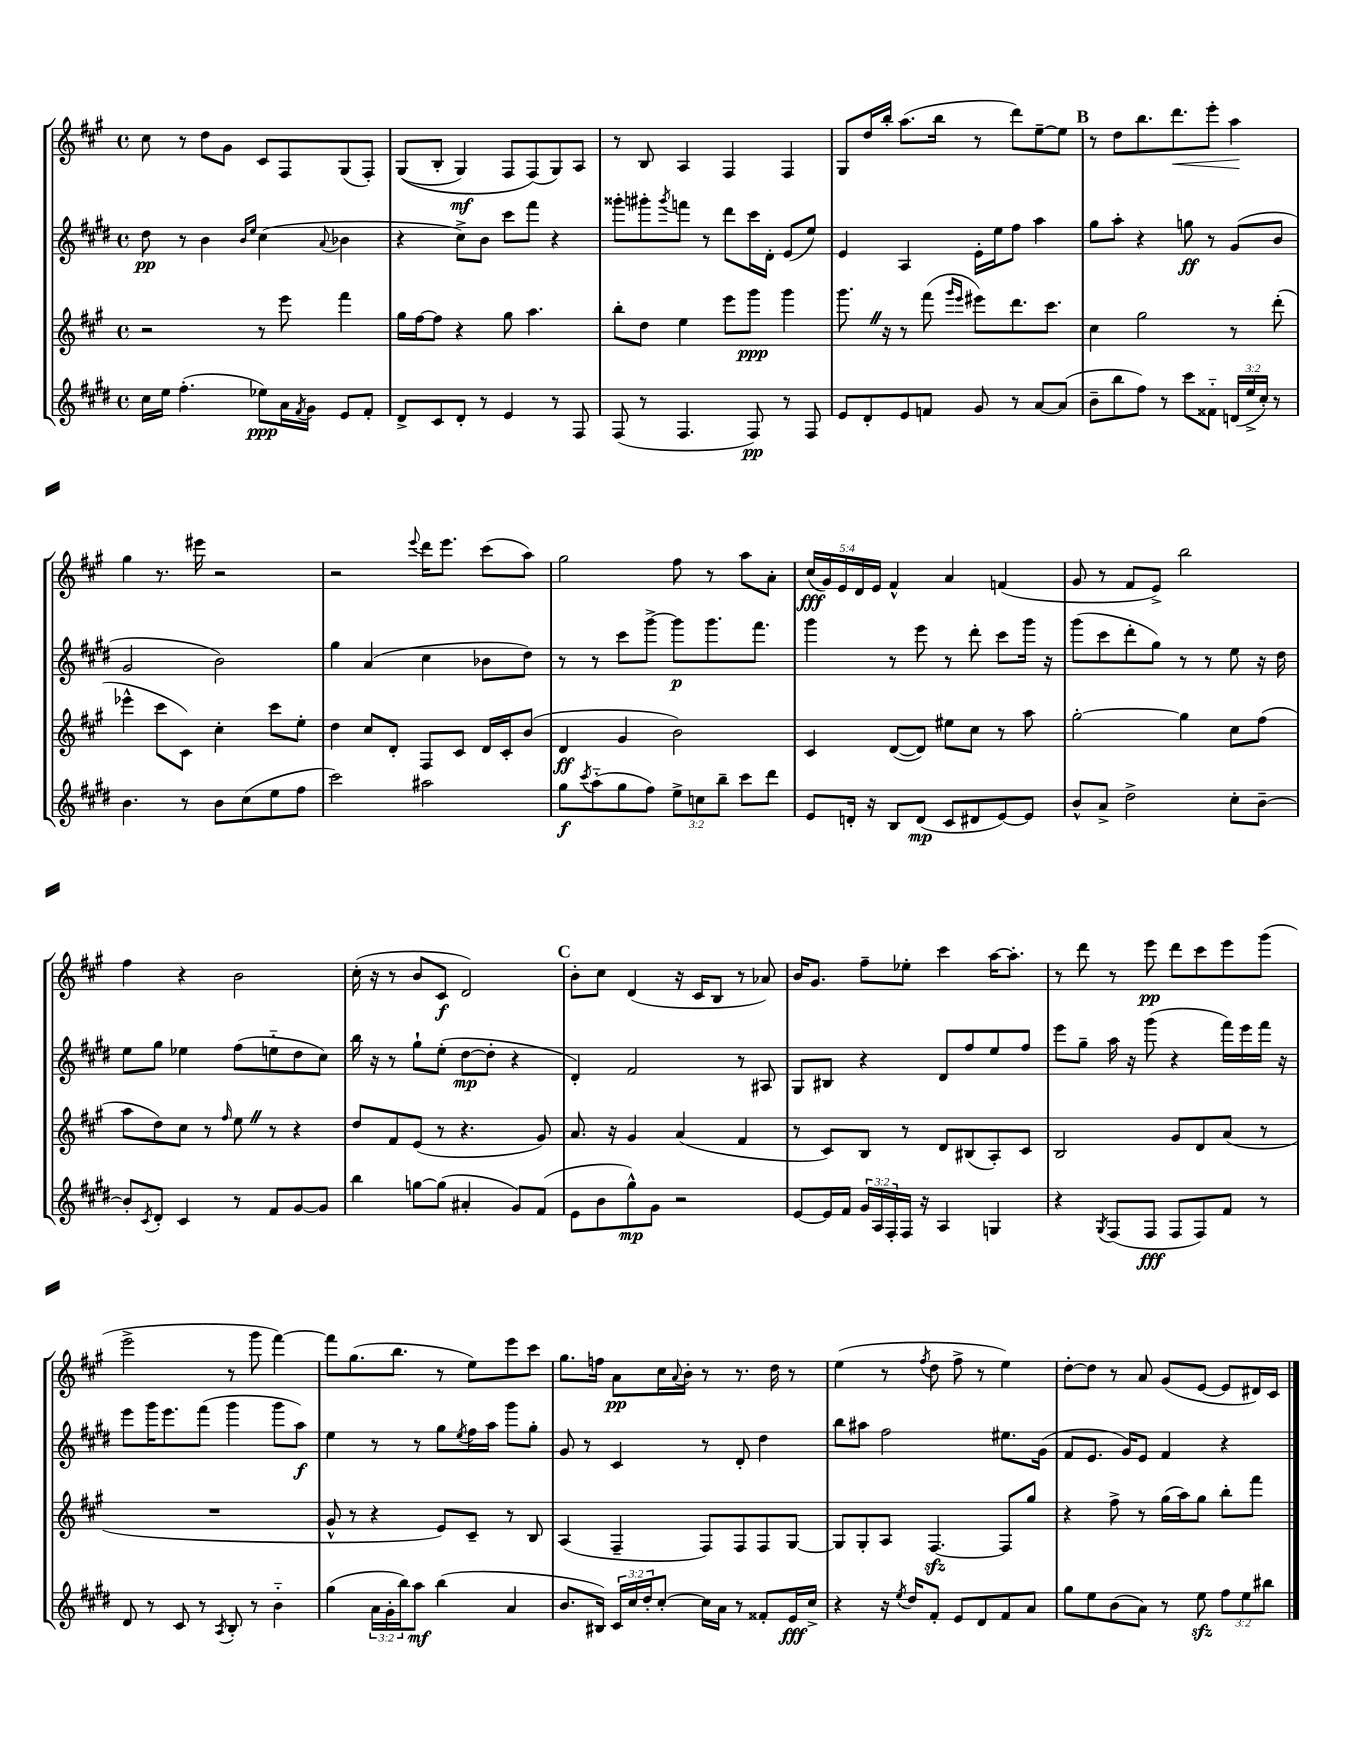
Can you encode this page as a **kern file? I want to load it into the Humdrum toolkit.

**kern	**kern	**kern	**kern
*staff4	*staff3	*staff2	*staff1
*clefG2	*clefG2	*clefG2	*clefG2
*k[f#c#g#d#]	*k[f#c#g#]	*k[f#c#g#d#]	*k[f#c#g#]
*M4/4	*M4/4	*M4/4	*M4/4
*met(c)	*met(c)	*met(c)	*met(c)
16cc#\LL	2r	8dd#\	8cc#\
16ee\JJ	.	.	.
(4.ff#'\	.	8r	8r
.	.	4b\	8dd\L
.	.	.	8g#\J
.	.	16qqb/LL	.
.	.	16qqee/JJ	.
8ee-\L)	8r	(4cc#\	8c#/L
16a\L	8eee\	.	8F#/
8qf#/	.	.	.
16g#\JJ	.	.	.
.	.	8qqa/	.
8e/L	4fff#\	4b-\	(8G#/
8f#'/J	.	.	8F#'/J)
=	=	=	=
8d#^/L	16gg#\LL	4r	&((8G#/L
.	[16ff#\J	.	.
8c#/	8ff#\]J	.	8B'/J
8d#'/J	4r	8cc#^\L)	4G#/)
8r	.	8b\J	.
4e/	8gg#\	8ccc#\L	8F#/L
.	4.aa\	8fff#\J	(8F#/&)
8r	.	4r	8G#/)
8F#/	.	.	8A/J
=	=	=	=
(8F#/	8bb'\L	8ggg##'\L	8r
8r	8dd\J	8ggg#'\	8B/
.	.	8qggg#/	.
4.F#/	4ee\	8fff\J	4A/
.	.	8r	.
.	8eee\L	8ddd#\L	4F#/
8F#/)	8ggg#\J	16ccc#\L	.
.	.	16d#'\JJ	.
8r	4ggg#\	(8e/L	4F#/
8F#/	.	8ee/J)	.
=	=	=	=
8e/L	8.ggg#\	4e/	8G#/L
8d#'/	.	.	16dd/L
.	16r	.	16bb'/JJ
8e/	8r	4A/	(8.aa\L
8f/J	(8fff#\	.	.
.	.	.	16bb\Jk
.	16qqggg#/LL	.	.
.	16qqeee/JJ	.	.
8g#/	8eee#\L)	16e'\LL	8r
.	.	16ee\J	.
8r	8.ddd\	8ff#\J	8ddd\L)
[8a/L	.	4aa\	[8ee~\
.	8.ccc#\J	.	.
(8a/]J	.	.	8ee\]J
=	=	=	=
8b~\L	4cc#\	8gg#\L	8r
8bb\	.	8aa'\J	8dd\L
8ff#\J)	2gg#\	4r	8.bb\
8r	.	.	.
.	.	.	8.ddd\
8ccc#\L	.	8gg\	.
8f##'~\J	.	8r	8eee'\J
(24d/LL	8r	(8g#/L	4aa\
24ee^/	.	.	.
24cc#'/JJ)	.	.	.
8r	(8ddd'\	8b/J	.
=	=	=	=
4.b\	4eee-^^\	2g#/	4gg#\
.	8ccc#\L	.	8.r
8r	8c#\J)	.	.
.	.	.	16eee#\
8b\L	4cc#'\	2b\)	2r
(8cc#\	.	.	.
8ee\	8ccc#\L	.	.
8ff#\J	8ee'\J	.	.
=	=	=	=
2ccc#\)	4dd\	4gg#\	2r
.	8cc#/L	(4a/	.
.	8d'/J	.	.
.	.	.	8qqeee/
2aa#\	8F#/L	4cc#\	16ddd\LK
.	.	.	8.eee\J
.	8c#/J	.	.
.	16d/LL	8b-\L	(8ccc#\L
.	16c#'/J	.	.
.	(8b/J	8dd#\J)	8aa\J)
=	=	=	=
8gg#\L	4d/	8r	2gg#\
8qccc#/	.	.	.
(8aa'~\	.	8r	.
8gg#\	4g#/	8ccc#\L	.
8ff#\J)	.	[8ggg#^\J	.
12ee^\L	2b\)	8ggg#\]L	8ff#\
12cc\	.	.	.
.	.	8.ggg#\	8r
12bb~\J	.	.	.
8ccc#\L	.	.	8aa\L
.	.	8.fff#\J	.
8ddd#\J	.	.	8a'\J
=	=	=	=
8e/L	4c#/	4ggg#\	(20cc#/LL
.	.	.	20g#/)
.	.	.	20e/
16d'/Jk	.	.	.
.	.	.	20d/
16r	.	.	.
.	.	.	20e/JJ
8B/L	([8d/L	8r	4f#^^/
(8d/J	8d/]J)	8eee\	.
8c#/L	8ee#\L	8r	4a/
8d#/	8cc#\J	8ddd#'\	.
[8e/)	8r	8ccc#\L	(4f/
8e/]J	8aa\	16ggg#\Jk	.
.	.	16r	.
=	=	=	=
8b^^/L	[2gg#'\	(8ggg#\L	8g#/
8a^/J	.	8ccc#\	8r
2dd#^\	.	8ddd#'\	8f#/L
.	.	8gg#\J)	8e^/J)
.	4gg#\]	8r	2bb\
.	.	8r	.
8cc#'\L	8cc#\L	8ee\	.
[8b~\J	(8ff#\J	16r	.
.	.	16dd#\	.
=	=	=	=
8b'/]L	8aa\L	8ee\L	4ff#\
8qc#/	.	.	.
8d#'/J	8dd\)	8gg#\J	.
4c#/	8cc#\J	4ee-\	4r
.	8r	.	.
.	16qqff#/	.	.
8r	8ee\	(8ff#\L	2b\
8f#/L	8r	8ee'~\	.
[8g#/	4r	8dd#\	.
8g#/]J	.	8cc#\J)	.
=	=	=	=
4bb\	8dd/L	16bb\	(16cc#'\
.	.	16r	16r
.	8f#/	8r	8r
[8gg\L	(8e/J	8gg#`\L	8b/L
(8gg\]J	8r	(8ee'\J	8c#/J
4a#'/	4.r	[8dd#\L	2d/)
.	.	8dd#'\]J	.
8g#/L)	.	4r	.
(8f#/J	8g#/)	.	.
=	=	=	=
8e\L	8.a/	4d#'/)	8b'\L
8b\	.	.	8cc#\J
.	16r	.	.
8gg#^^\)	4g#/	2f#/	(4d/
8g#\J	.	.	.
2r	(4a/	.	16r
.	.	.	16c#/LK
.	.	.	8B/J
.	4f#/	8r	8r
.	.	8A#/	8a-/)
=	=	=	=
[8e/L	8r	8G#/L	16b/LK
.	.	.	8.g#/J
16e/]L	8c#/L)	8B#/J	.
16f#/JJ	.	.	.
24g#/LL	8B/J	4r	8ff#~\L
24A/	.	.	.
24F#'/	.	.	.
16F#/JJ	8r	.	8ee-'\J
16r	.	.	.
4A/	8d/L	8d#/L	4ccc#\
.	(8B#/	8ff#/	.
4G/	8A'/)	8ee/	[16aa\LK
.	.	.	8.aa'\]J
.	8c#/J	8ff#/J	.
=	=	=	=
4r	2B/	8eee\L	8r
.	.	8gg#~\J	8ddd\
8qG#/	.	.	.
(8F#/L	.	16aa\	8r
.	.	16r	.
8F#/J	.	(8ggg#\	8eee\
8F#/L	8g#/L	4r	8ddd\L
8F#/)	8d/	.	8ccc#\
8f#/J	(8a/J	16fff#\LL)	8eee\
.	.	16eee\	.
8r	8r	16fff#\JJ	(8ggg#\J
.	.	16r	.
=	=	=	=
8d#/	1r	8eee\L	2eee^\
8r	.	16ggg#\K	.
.	.	8.eee\	.
8c#/	.	.	.
8r	.	(8fff#\J	.
8qA/	.	.	.
8B'/	.	4ggg#\	8r
8r	.	.	8ggg#\
4b'~\	.	8ggg#\L	[4fff#\)
.	.	8aa\J)	.
=	=	=	=
(4gg#\	8g#^^/	4ee\	8fff#\]L
.	8r	.	(8.gg#\
24a\LL	4r	8r	.
24g#'\	.	.	.
.	.	.	8.bb\J
24bb\J)	.	.	.
8aa\J	.	8r	.
(4bb\	8e/L)	8gg#\L	8r
.	.	8qee/	.
.	8c#~/J	16ff#\L	8ee\L)
.	.	16aa\JJ	.
4a/	8r	8ggg#\L	8eee\
.	8B/	8gg#'\J	8ccc#\J
=	=	=	=
8.b/L	(4A/	8g#/	8.gg#\L
.	.	8r	.
16B#/Jk)	.	.	16ff\Jk
24c#/LL	4F#~/	4c#/	8a\L
24cc#/	.	.	.
24dd#'/J	.	.	.
[8cc#'/J	.	.	16cc#\L
.	.	.	8qqa/
.	.	.	16b'\JJ
16cc#\]LL	8F#/L)	8r	8r
16a\JJ	.	.	.
8r	8F#/	8d#'/	8.r
8f##'/L	8F#/	4dd#\	.
.	.	.	16dd\
16e/L	[8G#/J	.	8r
16cc#^/JJ	.	.	.
=	=	=	=
4r	8G#/]L	8bb\L	(4ee\
.	8G#'/	8aa#\J	.
16r	8A/J	2ff#\	8r
8qee/	.	.	.
16dd#/LK	.	.	.
.	.	.	8qff#/
8f#'/J	[4.F#/	.	8dd\
8e/L	.	.	8ff#^\
8d#/	.	.	8r
8f#/	8F#/]L	8.ee#\L	4ee\)
8a/J	8gg#/J	.	.
.	.	(16g#\Jk	.
=	=	=	=
8gg#\L	4r	8f#/L	[8dd'\L
8ee\	.	8.e/J	8dd\]J
(8b\	8ff#^\	.	8r
.	.	16g#/LK)	.
8a\J)	8r	8e/J	8a/
8r	(16gg#\LL	4f#/	(8g#/L
.	16aa\J)	.	.
8ee\	8gg#\J	.	[8e/J
12ff#\L	8bb'\L	4r	8e/]L
12ee\	.	.	.
.	8fff#\J	.	16d#/L)
12bb#\J	.	.	.
.	.	.	16c#/JJ
==	==	==	==
*-	*-	*-	*-
